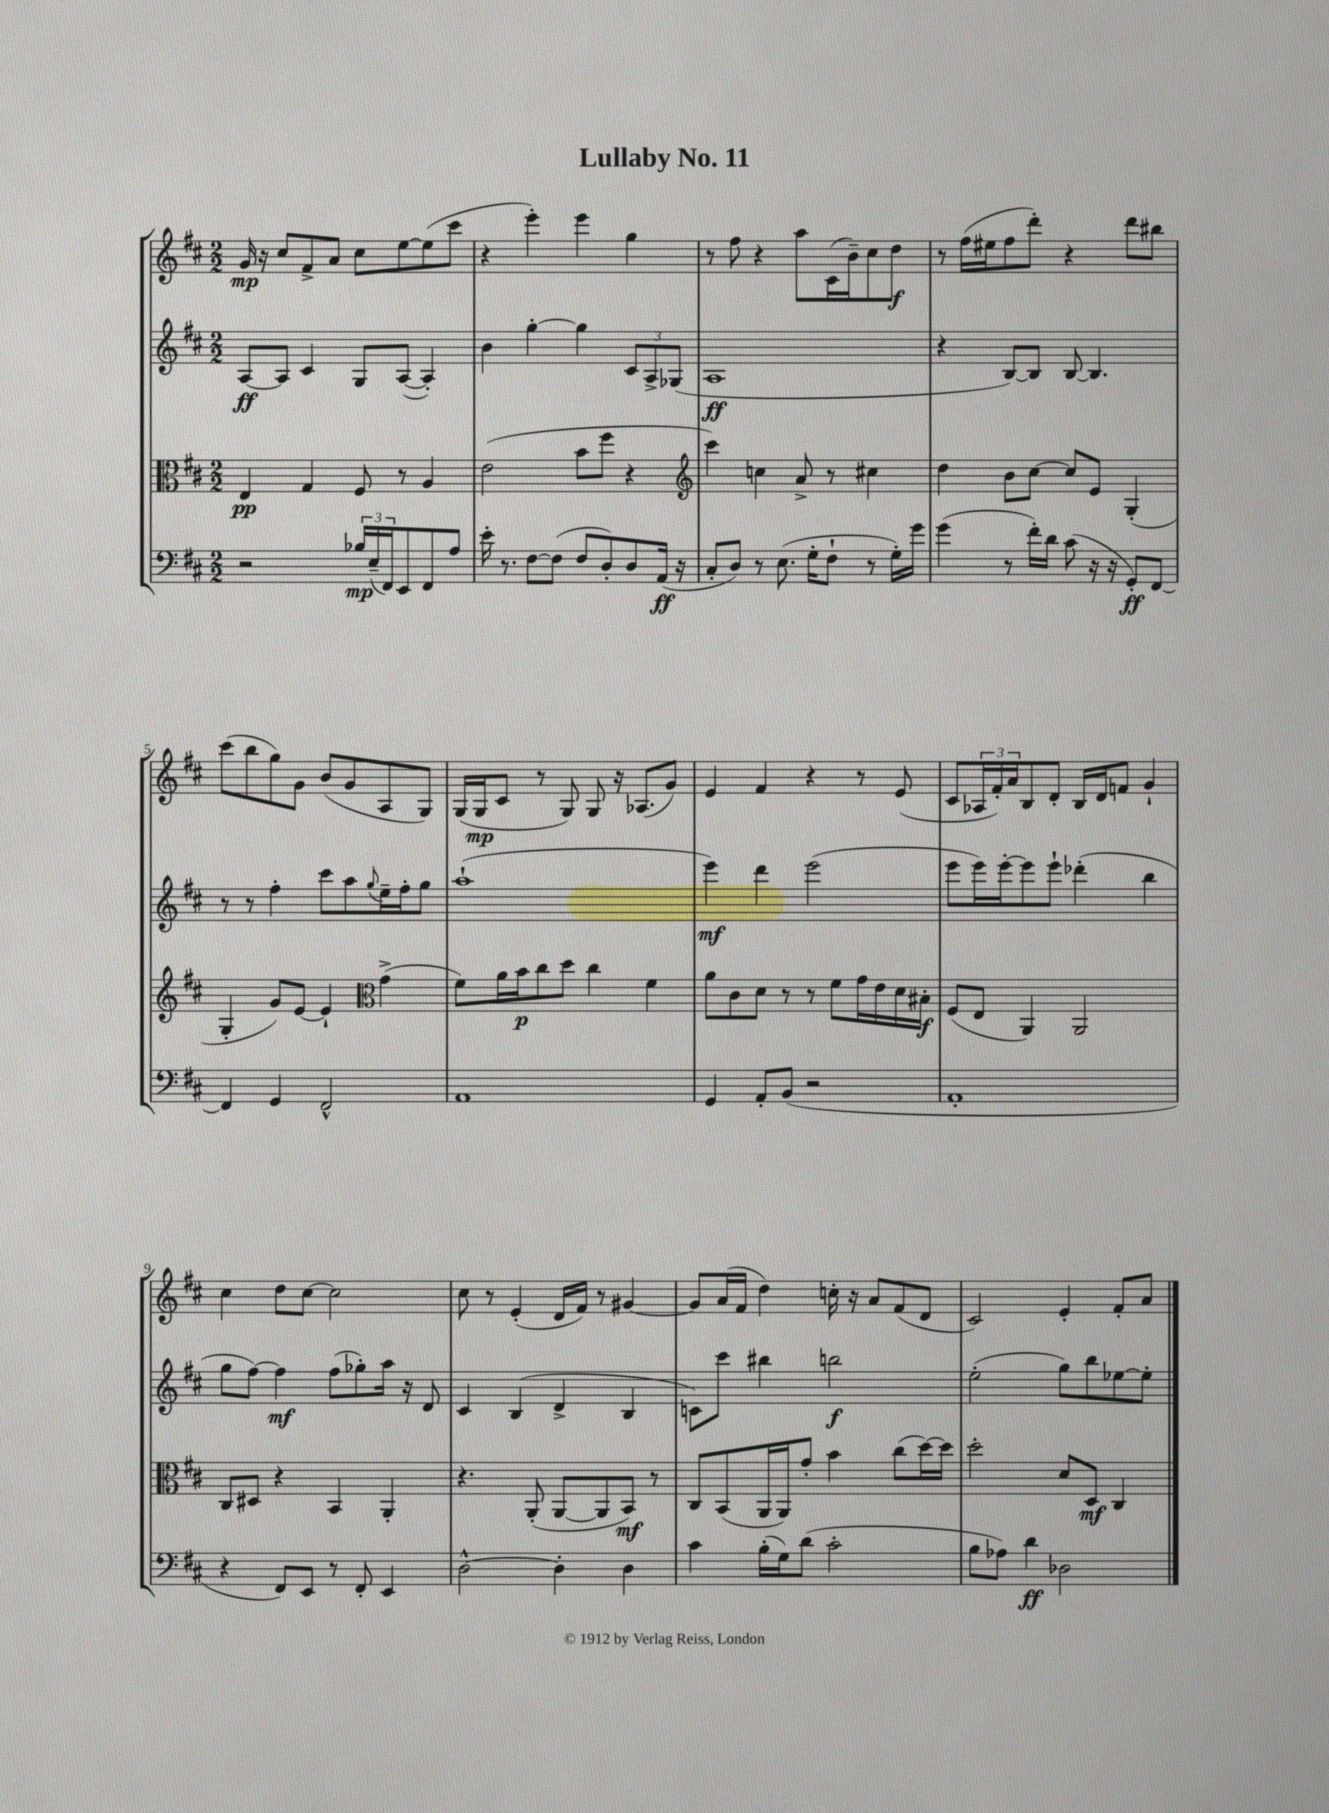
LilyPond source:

\header { title = "Lullaby No. 11" }
<<
\new StaffGroup <<
\new Staff = "s0" {
    \clef treble \key d \major \numericTimeSignature \time 2/2
    g'16\mp r16 cis''8 fis'8-> a'8 cis''8 e''8~ e''8( cis'''8 |
    r4 e'''4-.) e'''4 g''4 |
    r8 fis''8 r4 a''8 cis'16( b'16--) cis''8 d''8\f |
    r8 fis''16( eis''16 fis''8 d'''8-.) r4 d'''8 bis''8 |
    cis'''8( b''8 g''8) g'8 b'8( g'8 a8 g8) |
    g16( g16\mp cis'8 r8 g8) g8 r16 aes8.( g'8) |
    e'4 fis'4 r4 r8 e'8( |
    cis'8 \tuplet 3/2 { aes16 fis'16-.) a'16 } b8 d'8-. b16 d'16 f'8 g'4-! |
    cis''4 d''8 cis''8~ cis''2 |
    cis''8 r8 e'4-.( d'16 fis'16) r8 gis'4~ |
    gis'8 a'16( fis'16 d''4) c''16-. r16 a'8 fis'8( d'8 |
    cis'2) e'4-. fis'8-. a'8 \bar "|." |
}
\new Staff = "s1" {
    \clef treble \key d \major \numericTimeSignature \time 2/2
    a8~\ff a8 cis'4 g8 a8~( a4-.) |
    b'4 g''4~-. g''4 \tuplet 3/2 { cis'8 a8-> ges8( } |
    a1\ff |
    r4 b8~) b8 b8~ b4. |
    r8 r8 fis''4-. cis'''8 a''8 \appoggiatura { g''8 } e''16-- fis''16-. g''8 |
    a''1-!( |
    e'''4\mf) d'''4 e'''2( |
    e'''8 e'''16) e'''16~-. e'''8 e'''8-! des'''4-.( b''4 |
    g''8 fis''8~) fis''4\mf fis''8( ges''8-.) a''16 r16 d'8 |
    cis'4 b4( d'4-> b4 |
    c'8) cis'''8 bis''4 b''2\f |
    e''2-.( g''8) b''8 ees''8~ ees''8-. \bar "|." |
}
\new Staff = "s2" {
    \clef alto \key d \major \numericTimeSignature \time 2/2
    e4\pp g4 fis8 r8 a4 |
    e'2( b'8 fis''8 r4 |
    \clef treble cis'''4) c''4 a'8-> r8 cis''4 |
    d''4 b'8 cis''8~ cis''8 e'8 g4-.( |
    g4-. g'8) e'8~ e'4-! \clef alto g'4->( |
    fis'8) a'16 b'16\p cis''8 d''8 cis''4 fis'4 |
    a'8 cis'8 d'8 r8 r8 fis'8 g'16 e'16 d'16 bis16-.\f |
    fis8( e8 a,4) a,2 |
    cis8 dis8 r4 b,4 a,4-. |
    r4. a,8-.( a,8~ a,8 b,8\mf) r8 |
    cis8 b,8( a,16 a,16) g'8-. b'4 cis''8( d''16~) d''16 |
    d''2-. d'8 d8\mf cis4 \bar "|." |
}
\new Staff = "s3" {
    \clef bass \key d \major \numericTimeSignature \time 2/2
    r2 \tuplet 3/2 { bes16\mp e16--( fis,16) } e,8 fis,8 a8 |
    e'16-. r8. fis8~ fis8( fis8 d8-.) d8 a,16\ff( r16 |
    cis8-. d8) r8 e8.( g16-. fis8-! r8 g16-.) g'16 |
    g'4( r8 fis'16-.) d'16 cis'8( r16 r16 g,8-.\ff) fis,8~ |
    fis,4 g,4 fis,2-^ |
    a,1 |
    g,4 a,8-. b,8( r2 |
    a,1-. |
    r4 fis,8) e,8 r8 fis,8-. e,4 |
    d2~-^ d4-. d4 |
    cis'4 b16-.( g16) d'8( cis'2-. |
    b8 aes8) d'4\ff des2 \bar "|." |
}
>>
>>
